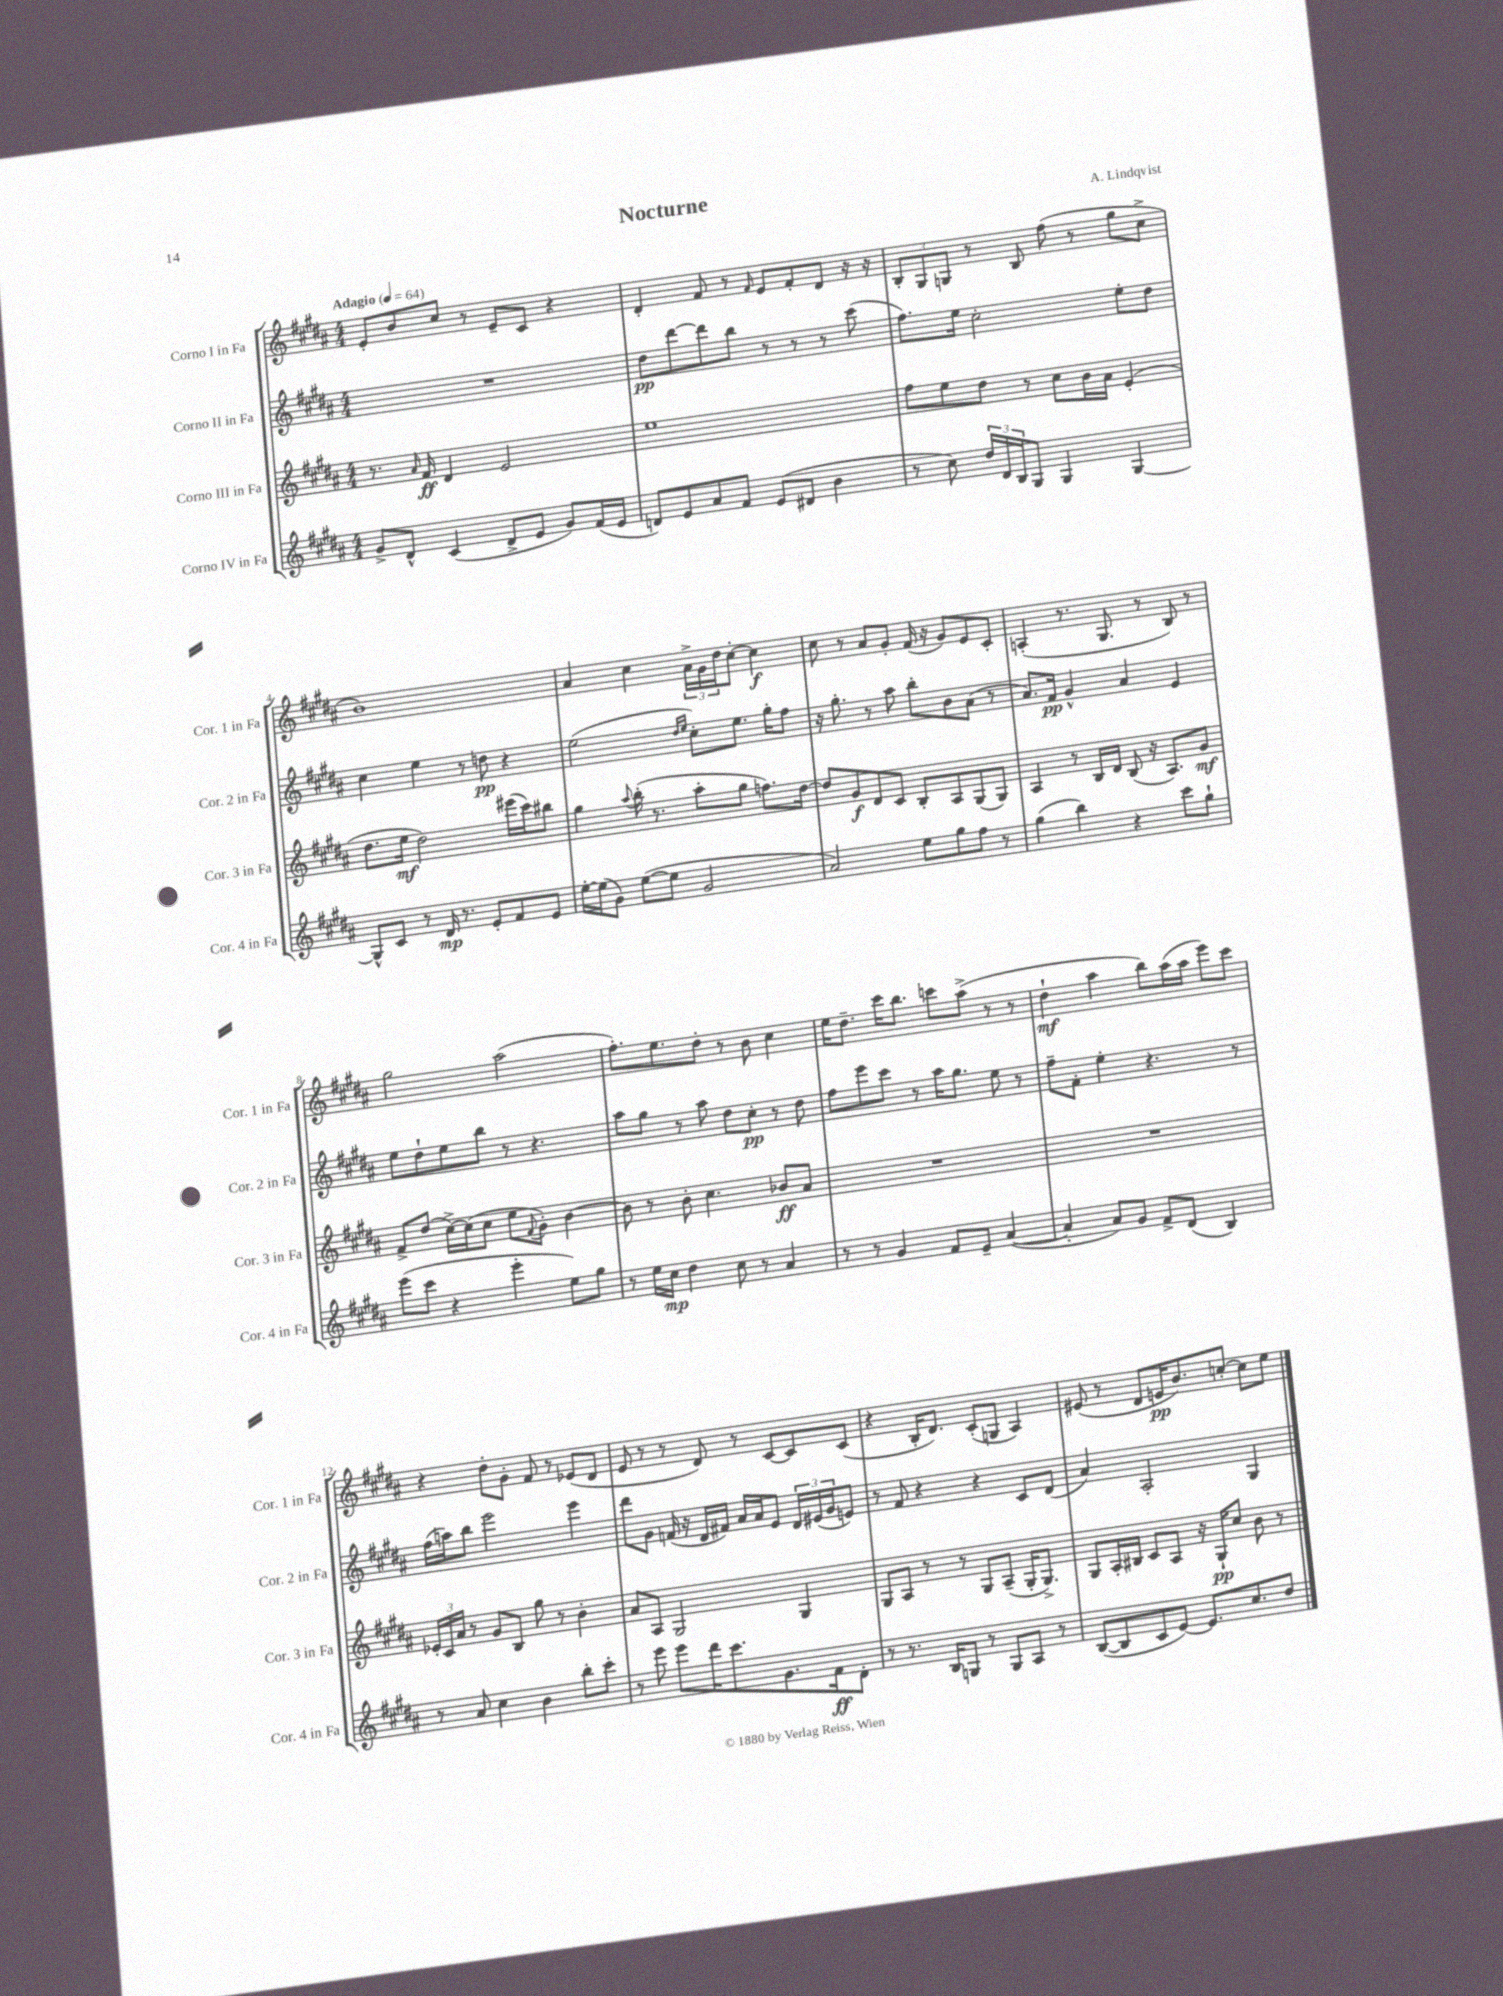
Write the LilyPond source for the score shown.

\header { title = "Nocturne" composer = "A. Lindqvist" }
<<
\new StaffGroup <<
\new Staff = "s0" \with { instrumentName = "Corno I in Fa" shortInstrumentName = "Cor. 1 in Fa" } {
    \clef treble \key b \major \numericTimeSignature \time 4/4 \tempo "Adagio" 4 = 64
    e'8-. b'8 cis''8 r8 e'8-- cis'8 r4 |
    dis'4-. fis'8 r8 \grace { fis'16 } e'8 fis'8-. dis'8 r16 r16 |
    \tuplet 3/2 { b8-. gis8 g8 } r8 b8 fis''8( r8 gis''8 cis''8-> |
    b'1) |
    ais'4 cis''4 \tuplet 3/2 { ais'16-> gis'16 dis''16 } cis''8~-. cis''4\f |
    cis''8 r8 ais'8 gis'8-. fis'16( r16 gis'8) e'8 cis'8-. |
    a4-.( r8. gis8. r8 b8) r8 |
    gis''2 ais''2( |
    fis''8.-.) e''8. dis''8-. r8 b'8 cis''4 |
    e''16 dis''8.-- cis'''16 b''8. c'''8 ais''8->( r8 r8 |
    dis''4-!\mf ais''4 b''8) ais''16( ais''16 e'''8) cis'''8 |
    r4 dis''8-. gis'8-. fis'8 r8 ees'8( dis'8 |
    e'8 r8 r8 dis'8) r8 cis'8~ cis'8 cis'8( |
    r4 b16-. dis'8.) cis'8-.( g8 ais4) |
    eis'8( r8 dis'8 e'16\pp b'8.) c''8~-. c''8 e''8 \bar "|." |
}
\new Staff = "s1" \with { instrumentName = "Corno II in Fa" shortInstrumentName = "Cor. 2 in Fa" } {
    \clef treble \key b \major \numericTimeSignature \time 4/4
    R1 |
    dis''8\pp dis'''8~ dis'''8 b''8 r8 r8 r8 cis'''8( |
    fis''8.) e''16 cis''2-. e''8-. dis''8 |
    cis''4 e''4 r8 d''8\pp r4 |
    e''2( \grace { dis''16 e''16 } cis''8-.) e''8. gis''16-. fis''8 |
    r16 gis''8.-. r8 ais''8 b''8-. b'8 ais'8( r8 |
    ais'8.) fis'16\pp gis'4-^ ais'4 e'4 |
    e''8 dis''8-! e''8 b''8 r8 r4. |
    ais''8 gis''8 r8 ais''8 dis''8 cis''8-.\pp r8 dis''8 |
    fis''8 e'''8 cis'''8 r8 ais''16 gis''8. e''8 r8 |
    fis''8-- fis'8-. e''4-. r4. r8 |
    fis''16( a''16) b''8 e'''2 e'''4 |
    dis'''8 gis'8 f'16( r16 dis'16 fis'16) ais'16 ais'16 e'8 \tuplet 3/2 { dis'16 eis'16( gis'16 } e'8) |
    r8 fis'8 r4 r4 cis'8 dis'8( |
    ais'4) ais2-. gis4 \bar "|." |
}
\new Staff = "s2" \with { instrumentName = "Corno III in Fa" shortInstrumentName = "Cor. 3 in Fa" } {
    \clef treble \key b \major \numericTimeSignature \time 4/4
    r8. \grace { ais'16 } fis'16\ff dis'4 e'2 |
    e''1 |
    fis''8 e''8 dis''8 r8 cis''8 b'16 ais'16 e'4-.( |
    dis''8. e''16\mf dis''2) eis'''16( cis'''16) bis''8 |
    gis''4 \appoggiatura { ais''8 } b''16-.( r8. ais''8-. gis''8 f''8.) dis''16~ |
    dis''8 gis'8\f dis'8 cis'8 b8-. ais8 gis8( gis8) |
    ais4 r8 b16 dis'16 b8( r16 ais8.) gis'8\mf |
    fis'8-> dis''8( cis''16~->) cis''16( cis''8 e''8 \appoggiatura { fis'8 } gis'8-.) b'4~ |
    b'8 r8 b'8-. cis''4. bes'8\ff ais'8 |
    R1 |
    R1 |
    \tuplet 3/2 { ees'16-. cis'16 ais'16 } r8 gis'8 b8 gis''8 r8 b'4-. |
    ais'8 ais8 gis2 gis4 |
    gis8 ais8 r8 r8 gis8 ais8--( gis16-. gis8.->) |
    gis8 ais16-. bis16 cis'8 ais8 r16 gis16-!\pp cis''8 b'8 r8 \bar "|." |
}
\new Staff = "s3" \with { instrumentName = "Corno IV in Fa" shortInstrumentName = "Cor. 4 in Fa" } {
    \clef treble \key b \major \numericTimeSignature \time 4/4
    gis'8-> dis'8-^ cis'4( dis'8-> e'8 gis'8) fis'16( e'16 |
    d'8) e'8 ais'8 fis'8 e'8( dis'8 b'4 |
    r8 cis''8) \tuplet 3/2 { dis''16 dis'16 b16 } gis8 gis4 gis4~ |
    gis8-^ cis'8 r8 dis'16\mp r8. e'8-. fis'8 e'8 |
    e''16~-. e''16( gis'8) e''8~( e''8 gis'2 |
    ais'2) e''8 gis''8 fis''8 r8 |
    gis''4( b''4) r4 cis'''8 gis''8-! |
    e'''8( cis'''8 r4 e'''4-. e''8) gis''8 |
    r8 e''16 cis''16\mp dis''4 cis''8 r8 ais'4 |
    r8 r8 gis'4 fis'8 e'8-- ais'4~( |
    ais'4-. ais'8) gis'8 fis'8-> dis'8( b4) |
    r8 ais'8 cis''4 b'4 b''8-. cis'''8-. |
    r8 e'''8 e'''8 dis'''16 cis'''8. gis'8. fis'16\ff dis'8-. |
    r8 r8. b16 g8 r8 g8 ais8 r8 |
    b8~( b8 cis'8 e'8~) e'8. cis''8. dis''8 \bar "|." |
}
>>
>>
